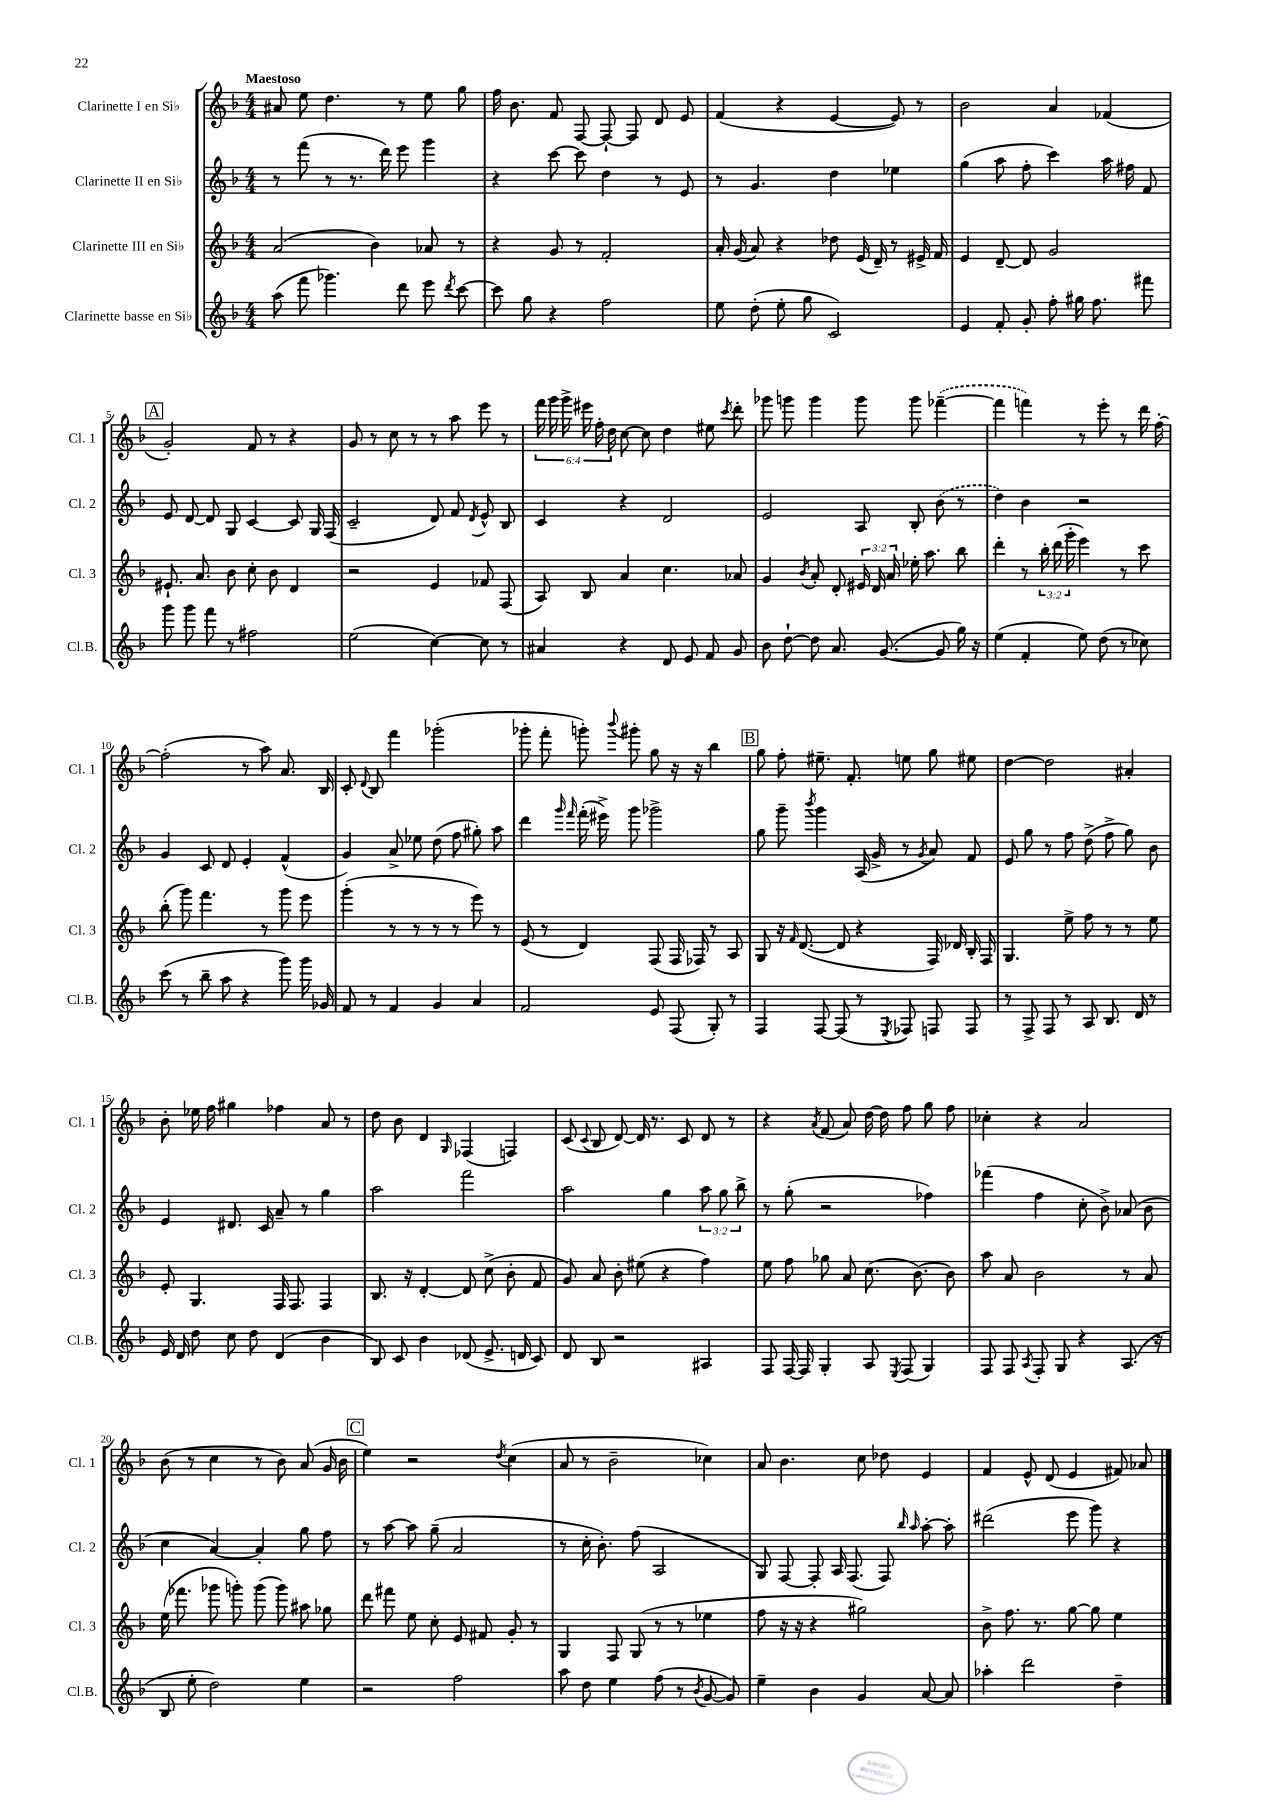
<<
\new StaffGroup <<
\new Staff = "s0" \with { instrumentName = "Clarinette I en Sib" shortInstrumentName = "Cl. 1" } {
    \clef treble \key f \major \numericTimeSignature \time 4/4 \override Staff.TupletNumber.text = #tuplet-number::calc-fraction-text \tempo "Maestoso"
    \autoBeamOff ais'8 e''8 d''4. r8 e''8 g''8 |
    f''16 bes'8. f'8 f8~ f8~-! f8 d'8 e'8 |
    f'4( r4 e'4~ e'8) r8 |
    bes'2 a'4 fes'4( |
    \mark \markup { \box "A" } g'2-.) f'8 r8 r4 |
    g'8 r8 c''8 r8 r8 a''8 e'''8 r8 |
    \tuplet 6/4 { f'''16 g'''16 g'''16-> eis'''16 f''16-. d''16 } c''8~ c''8 d''4 eis''8 \acciaccatura { c'''8 } d'''8-. |
    ges'''8 g'''8 g'''4 g'''8 g'''8 \once \slurDashed fes'''4~--( |
    fes'''4 f'''4) r8 e'''8-. r8 d'''16 f''16~-. |
    f''2-.( r8 a''8) a'8. bes16 |
    c'8-. \appoggiatura { d'8 } bes8 f'''4 ges'''2-.( |
    ges'''8-. f'''8-. g'''8-.) \appoggiatura { bes'''8 } gis'''8-. g''8 r16 r16 bes''4 |
    \mark \markup { \box "B" } g''8 f''8-. eis''8.-- f'8.-. e''8 g''8 eis''8 |
    d''4~ d''2 ais'4-. |
    bes'8-. ees''16 f''16 gis''4 fes''4 a'8 r8 |
    d''8 bes'8 d'4 \grace { g16 } fes4( f4) |
    c'8( \appoggiatura { c'8 } bes8 d'8~) d'16 r8. c'8 d'8 r8 |
    r4 \acciaccatura { a'8 } f'8( a'8) d''16~ d''16 f''8 g''8 f''8 |
    ces''4-. r4 a'2 |
    bes'8( r8 c''4 r8 bes'8) a'8( g'16 bes'16 |
    \mark \markup { \box "C" } e''4) r2 \acciaccatura { d''8 } c''4( |
    a'8 r8 bes'2-- ces''4) |
    a'8 bes'4. c''8 des''8 e'4 |
    f'4 e'8-^ d'8( e'4 fis'8) aes'8 \bar "|." |
}
\new Staff = "s1" \with { instrumentName = "Clarinette II en Sib" shortInstrumentName = "Cl. 2" } {
    \clef treble \key f \major \numericTimeSignature \time 4/4 \override Staff.TupletNumber.text = #tuplet-number::calc-fraction-text
    \autoBeamOff r8 f'''8( r8 r8. d'''16) e'''8 g'''4 |
    r4 c'''8~ c'''8 d''4 r8 e'8 |
    r8 g'4. d''4 ees''4 |
    g''4( a''8 f''8-. c'''4) a''16 fis''16 f'8 |
    \mark \markup { \box "A" } e'8 d'8~ d'8 g8 c'4~ c'8 g16 f16( |
    c'2-- d'8) f'8 \acciaccatura { d'8 } e'8-^ bes8 |
    c'4 r4 d'2 |
    e'2 a8 bes8-. \once \slurDashed bes'8( r8 |
    d''4) bes'4 r2 |
    g'4 c'8 d'8 e'4-. f'4-^( |
    g'4) a'8-> ees''8 d''8( f''8 gis''8-.) a''8 |
    d'''4 \grace { g'''16 f'''16 } f'''16-.( eis'''16->) g'''8 ges'''2-> |
    \mark \markup { \box "B" } g''8 g'''8-- \acciaccatura { bes'''8 } g'''4 a16( g'16-> r8 \acciaccatura { g'8 } a'8) f'8 |
    e'8 g''8 r8 f''8 d''8->( f''8-> g''8) bes'8 |
    e'4 dis'8. c'16 a'8-- r8 g''4 |
    a''2 f'''2 |
    a''2 g''4 \tuplet 3/2 { a''8 g''8 bes''8-> } |
    r8 g''8-.( r2 fes''4) |
    fes'''4( f''4 c''8-. bes'8->) aes'8( bes'8 |
    c''4 a'4~) a'4-. g''8 f''8 |
    \mark \markup { \box "C" } r8 a''8~ a''8 g''8--( a'2 |
    r8 c''16-. bes'8.-.) f''8( a2 |
    g8) f8~ f8-. a16 f8.( f8) \grace { bes''16 a''16 } a''8~-. a''8-. |
    dis'''2( e'''8 g'''8) r4 \bar "|." |
}
\new Staff = "s2" \with { instrumentName = "Clarinette III en Sib" shortInstrumentName = "Cl. 3" } {
    \clef treble \key f \major \numericTimeSignature \time 4/4 \override Staff.TupletNumber.text = #tuplet-number::calc-fraction-text
    \autoBeamOff a'2( bes'4) aes'8 r8 |
    r4 g'8 r8 f'2-. |
    a'16-. g'16( a'8) r4 des''8 e'16( d'16--) r8 eis'16-> f'16 |
    e'4 d'8~-- d'8 g'2 |
    \mark \markup { \box "A" } eis'8.-! a'8. bes'8 c''8-. bes'8 d'4 |
    r2 e'4 fes'8 f8( |
    a8) bes8 a'4 c''4. aes'8 |
    g'4 \acciaccatura { bes'8 } a'8-. d'8-. \tuplet 3/2 { eis'16 d'16 a'16 } ees''16-. a''8. bes''8 |
    d'''4-. r8 \tuplet 3/2 { bes''16-. d'''16( g'''16-. } e'''4) r8 c'''8 |
    bes''8-.( g'''8) f'''4. r8 g'''8 e'''8 |
    g'''4-.( r8 r8 r8 r8 e'''8) r8 |
    e'8( r8 d'4) f8( f16 fes16) r8 a8 |
    \mark \markup { \box "B" } g8 r16 \grace { f'16 } d'8.~( d'8 r4 f16) des'16 bes16-. f16 |
    g4. e''8-> f''8 r8 r8 e''8 |
    e'8-. g4. f16 f8. f4 |
    bes8. r16 d'4~-. d'8 c''8->( bes'8-. f'8 |
    g'8) a'8 bes'8-. eis''8( r4 f''4) |
    e''8 f''8 ges''8 a'8 c''8.( bes'8.~) bes'8 |
    a''8 a'8 bes'2 r8 a'8 |
    e''16( fes'''8. ges'''8 g'''8-.) g'''8( g'''8) ais''8 ges''8 |
    \mark \markup { \box "C" } d'''8 fis'''8 e''8 c''8-. e'8 fis'8 g'8-. r8 |
    g4 f8 g8( r8 r8 ees''4 |
    f''8 r16 r16 r4 gis''2) |
    bes'8-> f''8. r8. g''8~ g''8 e''4 \bar "|." |
}
\new Staff = "s3" \with { instrumentName = "Clarinette basse en Sib" shortInstrumentName = "Cl.B." } {
    \clef treble \key f \major \numericTimeSignature \time 4/4
    \autoBeamOff a''8( f'''8 ges'''4.) d'''8 e'''8 \acciaccatura { d'''8 } c'''8~ |
    c'''8 g''8 r4 f''2 |
    e''8 d''8-.( e''8-. g''8 c'2) |
    e'4 f'8-. g'8-. f''8-. gis''16 f''8. fis'''8 |
    \mark \markup { \box "A" } g'''8 g'''8 f'''8 r8 fis''2 |
    e''2( c''4~) c''8 r8 |
    ais'4 r4 d'8 e'8 f'8 g'8 |
    bes'8 d''8~-! d''8 a'8. g'8.~( g'8 g''16) r16 |
    e''4( f'4-. e''8) d''8( r8 ces''8) |
    c'''8( r8 bes''8-- a''8 r4 g'''8) g'''16 ges'16 |
    f'8 r8 f'4 g'4 a'4 |
    f'2 e'8 f8( g8-.) r8 |
    \mark \markup { \box "B" } f4 f8~ f8( r8 \acciaccatura { e8 } fes8) f8 f8 |
    r8 f8-> f8 r8 a8 bes8. d'16 r8 |
    e'16 d'16 d''8 c''8 d''8 d'4( bes'4 |
    bes8) c'8 bes'4 des'8( e'8.-> d'16 c'8) |
    d'8 bes8 r2 ais4 |
    f8 f16~ f16 g4-. a8 \acciaccatura { e8 } f8( g4) |
    f8 f8 \acciaccatura { a8 } f8-. g8 r4 a8.( r16 |
    bes8 e''8-. d''2) e''4 |
    \mark \markup { \box "C" } r2 f''2 |
    a''8 d''8 e''4 f''8( r8 \acciaccatura { bes'8 } g'8~ g'8) |
    e''4-- bes'4 g'4 a'8~ a'8 |
    aes''4-. d'''2 d''4-- \bar "|." |
}
>>
>>
